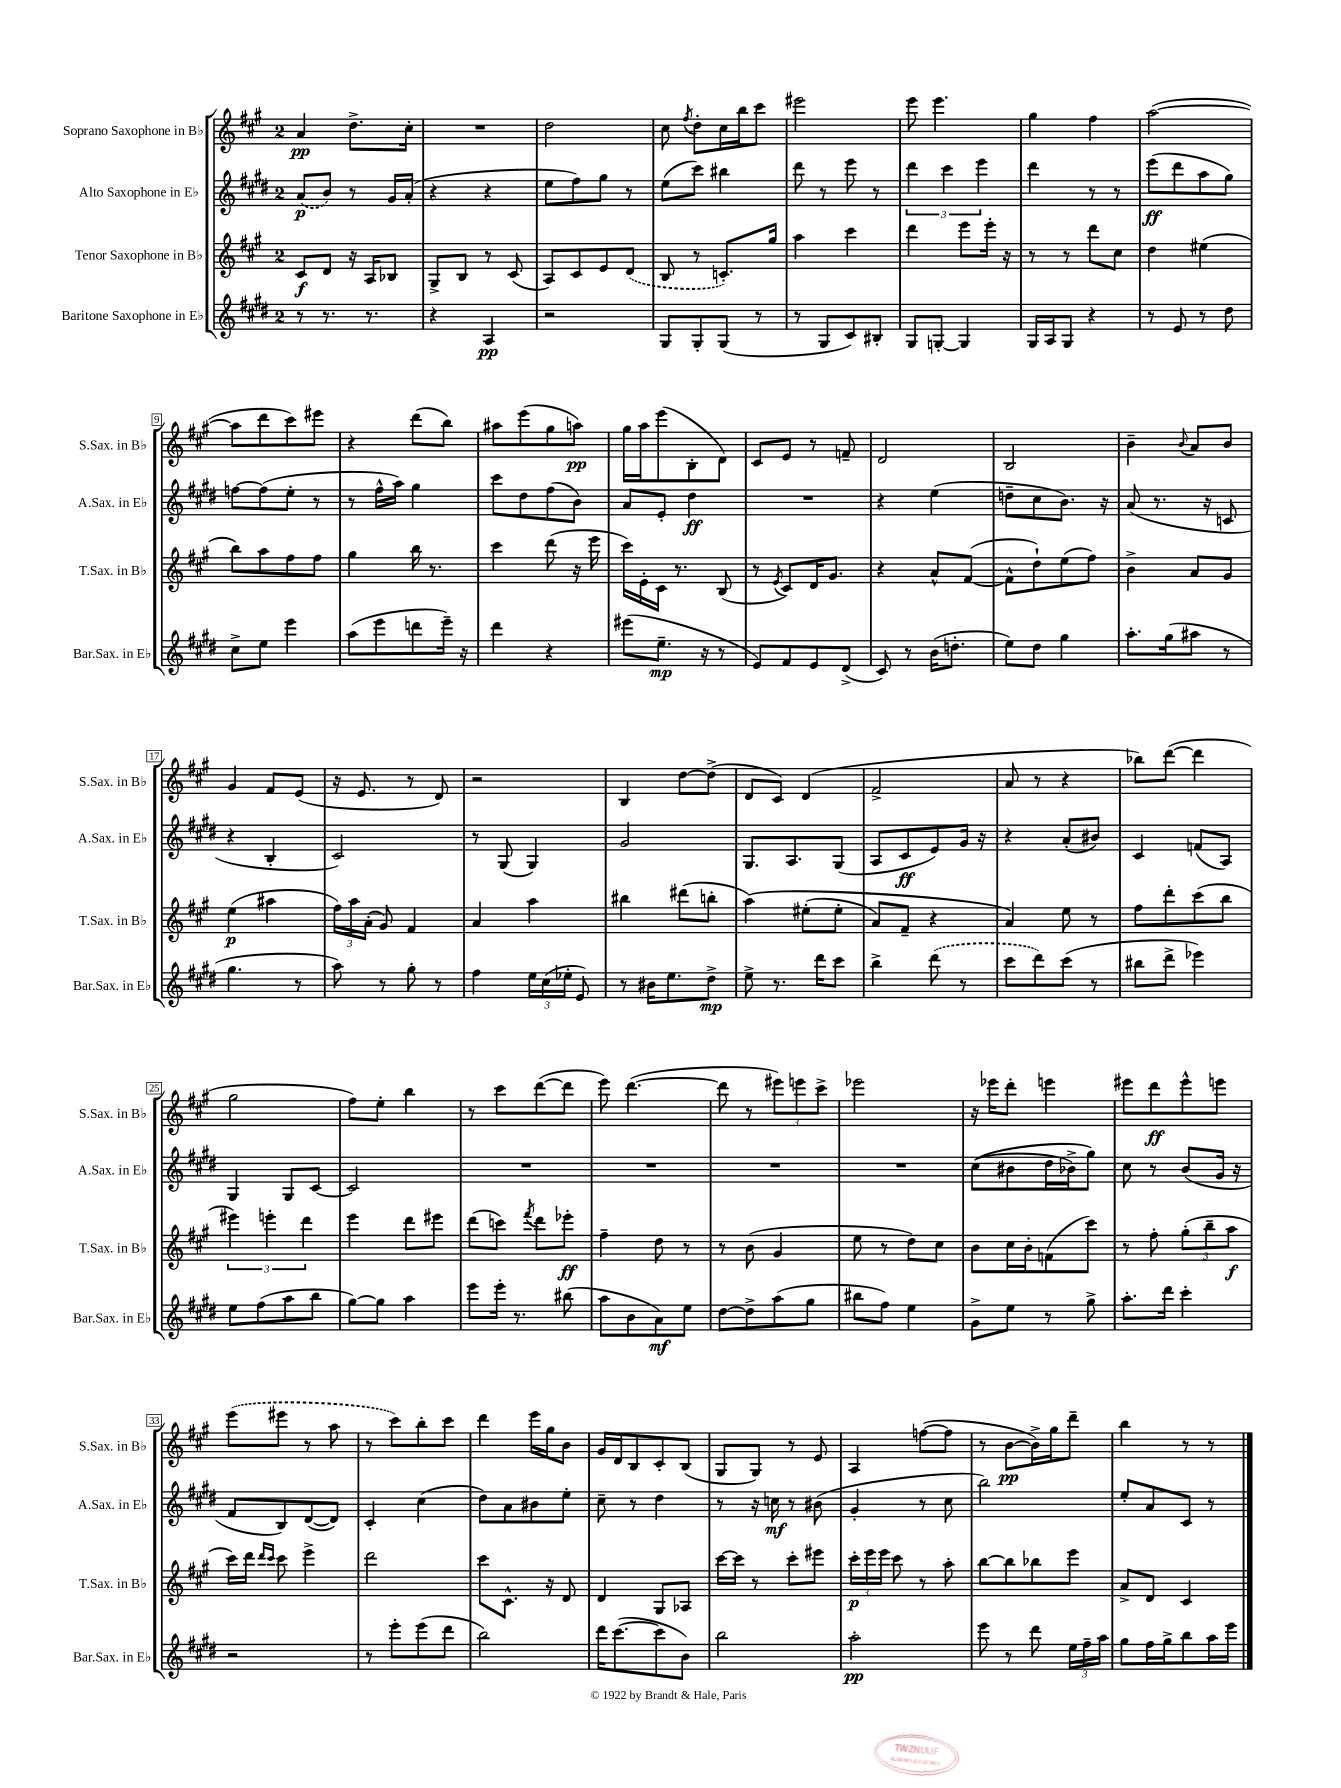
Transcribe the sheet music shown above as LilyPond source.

<<
\new StaffGroup <<
\new Staff = "s0" \with { instrumentName = "Soprano Saxophone in Bb" shortInstrumentName = "S.Sax. in Bb" } {
    \clef treble \key a \major \once \override Staff.TimeSignature.style = #'single-digit \time 2/4
    \autoBeamOff a'4\pp d''8.[-> cis''16]-. |
    R2 |
    d''2 |
    cis''8 \acciaccatura { fis''8 } d''8[-. cis''16 b''16 cis'''8] |
    eis'''2 |
    e'''8 e'''4. |
    gis''4 fis''4 |
    a''2~( |
    a''8[ d'''8 cis'''8) eis'''8] |
    r4 d'''8[( b''8]) |
    ais''8[ e'''8( gis''8 a''8]\pp) |
    gis''16[ a''16 e'''8( b8-. d'8]) |
    cis'8[ e'8] r8 f'8-- |
    d'2 |
    b2 |
    b'4-- \appoggiatura { b'8 } a'8[ b'8] |
    gis'4 fis'8[ e'8]( |
    r16 e'8. r8 d'8) |
    r2 |
    b4 d''8[~ d''8]->( |
    d'8[ cis'8]) d'4( |
    fis'2-> |
    a'8 r8 r4 |
    bes''8[) d'''8]~( d'''4 |
    gis''2 |
    fis''8[) e''8]-. b''4 |
    r8 cis'''8[ d'''8~( d'''8] |
    e'''8) d'''4.~( |
    d'''8 r8 \tuplet 3/2 { eis'''8[) e'''8 cis'''8]-> } |
    ees'''2 |
    r16 ees'''16[ d'''8]-. e'''4 |
    eis'''8[ d'''8\ff eis'''8-^ e'''8] |
    \once \slurDashed e'''8[( eis'''8] r8 a''8 |
    r8 cis'''8[) b''8-. cis'''8] |
    d'''4 e'''16[ gis''16 b'8] |
    gis'16[ d'16 b8 cis'8-. b8]( |
    gis8[ gis8]) r8 e'8 |
    a4 f''8[~( f''8] |
    r8 b'8[~\pp b'16->) gis''16 d'''8]-- |
    b''4 r8 r8 \bar "|." |
}
\new Staff = "s1" \with { instrumentName = "Alto Saxophone in Eb" shortInstrumentName = "A.Sax. in Eb" } {
    \clef treble \key e \major \once \override Staff.TimeSignature.style = #'single-digit \time 2/4
    \autoBeamOff \once \slurDashed a'8[\p( b'8]) r8 gis'16[ a'16]-.( |
    r4 r4 |
    e''8[ fis''8) gis''8] r8 |
    e''8[( cis'''8]) bis''4 |
    dis'''8 r8 e'''8 r8 |
    \tuplet 3/2 { dis'''4 cis'''4 e'''4 } |
    dis'''4 r8 r8 |
    e'''8[\ff( dis'''8 a''8 gis''8]) |
    f''8[~ f''8( e''8]-. r8 |
    r8 fis''16[-^ a''16]) gis''4 |
    cis'''8[ dis''8 fis''8( b'8]) |
    a'8[ e'8]-. dis''4\ff |
    R2 |
    r4 e''4( |
    d''8[-- cis''8 b'8.]) r16 |
    a'8( r8. r16 c'8 |
    r4 b4-. |
    cis'2) |
    r8 gis8( gis4) |
    gis'2 |
    gis8.[ a8. gis8]( |
    a8[ cis'8\ff e'8) gis'16] r16 |
    r4 a'8[-.( bis'8]) |
    cis'4 f'8[( a8]) |
    gis4 gis8[ cis'8]~ |
    cis'2 |
    R2 |
    R2 |
    R2 |
    R2 |
    cis''8[(\( bis'8 dis''16 bes'16->) gis''8]\) |
    cis''8 r8 b'8[( gis'16] r16 |
    fis'8[ b8) dis'8~( dis'8]) |
    cis'4-. cis''4( |
    dis''8[) a'8 bis'8 e''8]-. |
    cis''8-- r8 dis''4 |
    r8 r16 c''16\mf r8 bis'8( |
    gis'4-. r8 cis''8 |
    b''2) |
    e''8[-. a'8 cis'8] r8 \bar "|." |
}
\new Staff = "s2" \with { instrumentName = "Tenor Saxophone in Bb" shortInstrumentName = "T.Sax. in Bb" } {
    \clef treble \key a \major \once \override Staff.TimeSignature.style = #'single-digit \time 2/4
    \autoBeamOff cis'8[\f d'8] r16 a16[ bes8] |
    gis8[-> b8] r8 cis'8( |
    a8[) cis'8 e'8 \once \slurDashed d'8]( |
    b8 r8 c'8.[-.) gis''16] |
    a''4 cis'''4 |
    d'''4 e'''8[ e'''16]-. r16 |
    r8 r8 d'''8[ cis''8] |
    d''4 eis''4( |
    b''8[) a''8 fis''8 fis''8] |
    gis''4 b''16 r8. |
    cis'''4 d'''8( r16 e'''16 |
    cis'''16[) e'16-. cis'16] r8. b8( |
    r8 \acciaccatura { e'8 } cis'8[) d'16 gis'8.] |
    r4 a'8[-^ fis'8]~( |
    fis'8[-^ d''8-!) e''8( fis''8]) |
    b'4-> a'8[ gis'8] |
    e''4\p( ais''4 |
    \tuplet 3/2 { fis''16[) a''16 a'16]-.( } gis'8) fis'4 |
    a'4 a''4 |
    bis''4 dis'''8[( b''8]-. |
    a''4)\( eis''8[-.( eis''8]-. |
    a'8[) fis'8]-- r4 |
    a'4\) e''8 r8 |
    fis''8[ d'''8-. cis'''8( b''8] |
    \tuplet 3/2 { eis'''4) e'''4-. d'''4 } |
    e'''4 d'''8[ eis'''8] |
    d'''8[( c'''8]) \acciaccatura { fis'''8 } d'''8[ ees'''8]-.\ff |
    fis''4-- d''8 r8 |
    r8 b'8( gis'4 |
    e''8 r8 d''8[) cis''8] |
    b'8[ cis''16 b'16-. f'8( cis'''8]) |
    r8 fis''8-. \tuplet 3/2 { gis''8[-.( b''8-- a''8]\f } |
    cis'''16[) d'''16] \grace { d'''16[ cis'''16] } cis'''8 e'''4-> |
    d'''2 |
    cis'''8[ cis'8.]-^ r16 d'8 |
    d'4 gis8[ aes8] |
    cis'''16[~ cis'''16] r8 cis'''8[-. eis'''8] |
    \tuplet 3/2 { cis'''16[-.\p e'''16 e'''16] } cis'''8 r8 a''8-. |
    b''8[~ b''8 bes''8 e'''8] |
    a'8[-> d'8] cis'4 \bar "|." |
}
\new Staff = "s3" \with { instrumentName = "Baritone Saxophone in Eb" shortInstrumentName = "Bar.Sax. in Eb" } {
    \clef treble \key e \major \once \override Staff.TimeSignature.style = #'single-digit \time 2/4
    \autoBeamOff r8 r8. r8. |
    r4 a4\pp |
    r2 |
    gis8[ gis8-. gis8]( r8 |
    r8 gis8[ cis'8) bis8]-. |
    gis8[ g8]~-. g4 |
    gis16[ a16 gis8] r4 |
    r8 e'8 r8 dis''8 |
    cis''8[-> e''8] e'''4 |
    a''8[( e'''8 d'''8 e'''16]--) r16 |
    dis'''4 r4 |
    eis'''8[( e''8.]--\mp r16 r8 |
    e'8[) fis'8 e'8 dis'8]->( |
    cis'8) r8 b'16[( d''8.]-. |
    e''8[) dis''8] gis''4 |
    a''8.[-. gis''16( ais''8] r8 |
    gis''4. r8 |
    a''8) r8 gis''8-. r8 |
    fis''4 \tuplet 3/2 { e''16[ cis''16( ees''16]-. } e'8) |
    r8 bis'16[ e''8. dis''8]->\mp |
    e''8-> r8. dis'''16[ cis'''8] |
    b''4-> \once \slurDashed dis'''8( r8 |
    cis'''8[ dis'''8) cis'''8]( r8 |
    bis''8[ dis'''8]-> ees'''4) |
    e''8[ fis''8( a''8 b''8] |
    gis''8[~) gis''8] a''4 |
    e'''8[ e'''16]-. r8. bis''8( |
    a''8[ b'8 a'8\mf) e''8] |
    dis''8[~ dis''8-> a''8( gis''8] |
    bis''8[ fis''8]) e''4 |
    gis'8[-> e''8] r8 gis''8-> |
    a''8.[-. dis'''16] cis'''4-. |
    r2 |
    r8 e'''8[-. e'''8( dis'''8] |
    b''2) |
    dis'''16[ cis'''8.~( cis'''8 b'8]) |
    b''2 |
    a''2-.\pp |
    e'''8 r8 dis'''8 \tuplet 3/2 { e''16[ fis''16-- a''16] } |
    gis''8[ fis''16 gis''16-> b''8 a''16 e'''16] \bar "|." |
}
>>
>>
\layout { \context { \Score \override BarNumber.stencil = #(make-stencil-boxer 0.1 0.3 ly:text-interface::print) } }
